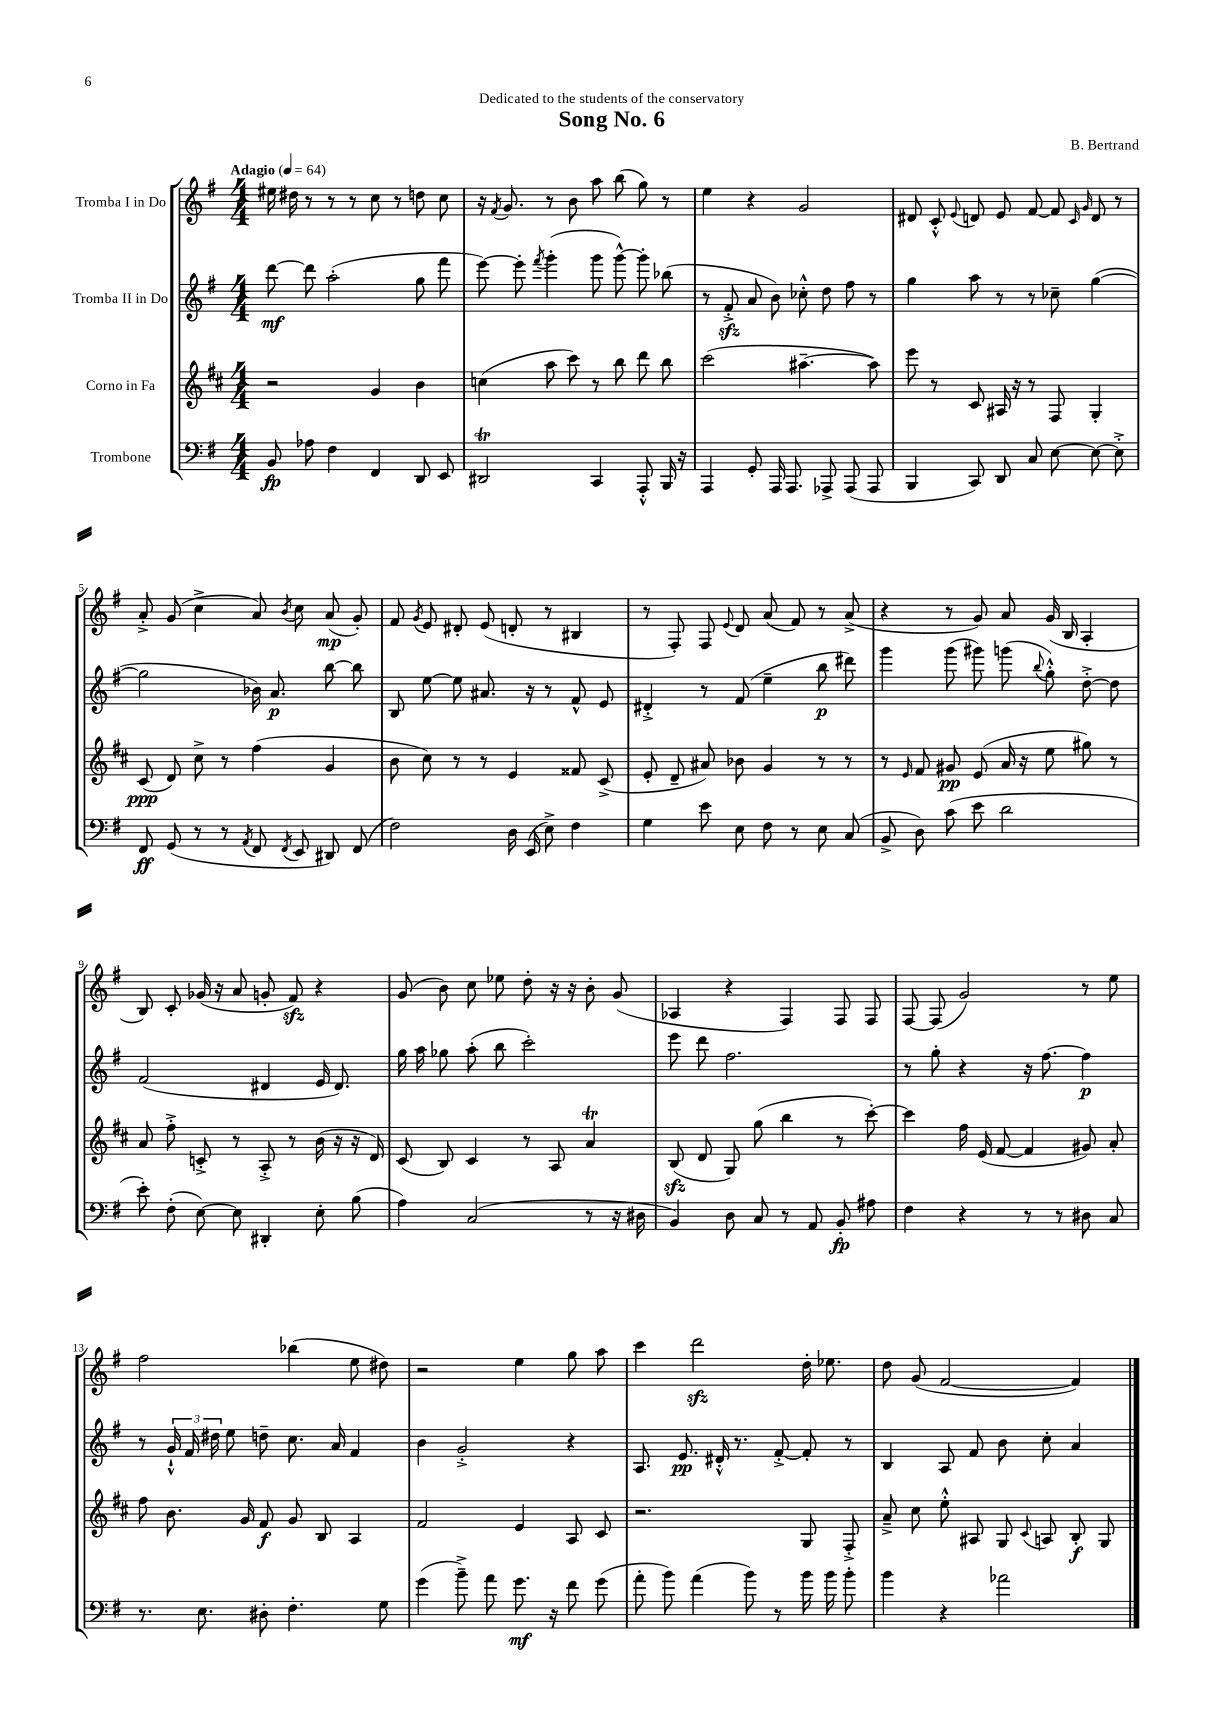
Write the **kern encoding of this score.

**kern	**dynam	**kern	**dynam	**kern	**dynam	**kern	**dynam
*part4	*part4	*part3	*part3	*part2	*part2	*part1	*part1
*staff4	*staff4	*staff3	*staff3	*staff2	*staff2	*staff1	*staff1
*I"Trombone	*	*I"Corno in Fa	*	*I"Tromba II in Do	*	*I"Tromba I in Do	*
*clefF4	*	*clefG2	*	*clefG2	*	*clefG2	*
*k[f#]	*	*k[f#c#]	*	*k[f#]	*	*k[f#]	*
*M4/4	*	*M4/4	*	*M4/4	*	*M4/4	*
*MM64	*	*MM64	*	*MM64	*	*MM64	*
=1	=1	=1	=1	=1	=1	=1	=1
!	!	!	!	!	!	!LO:TX:a:B:t=Adagio	!
8BB/	fp	2r	.	[8ddd\	mf	16ee#X\	.
.	.	.	.	.	.	16dd#X\	.
8A-X\	.	.	.	8ddd\]	.	8r	.
4F#\	.	.	.	(2aa'\	.	8r	.
.	.	.	.	.	.	8r	.
4FF#/	.	4g/	.	.	.	8cc\	.
.	.	.	.	.	.	8r	.
8DD/	.	4b\	.	8gg\	.	8ddn\	.
8EE/	.	.	.	8fff#\	.	8cc\	.
=2	=2	=2	=2	=2	=2	=2	=2
2DD#Xt/	.	(4ccn\	.	[8eee\)	.	16r	.
.	.	.	.	.	.	8qf#/	.
.	.	.	.	.	.	8.g/	.
.	.	.	.	8eee'\]	.	.	.
.	.	.	.	8qfff#/	.	.	.
.	.	8aa\	.	(4ggg'\	.	8r	.
.	.	8ccc#\)	.	.	.	8b\	.
4CC/	.	8r	.	8ggg\	.	8aa\	.
.	.	8bb\	.	[8ggg^^\)	.	(8bb\	.
8AAA'^^/	.	8ddd\	.	8ggg'\]	.	8gg\)	.
16BBB/	.	8bb\	.	(8bb-X\	.	8r	.
16r	.	.	.	.	.	.	.
=3	=3	=3	=3	=3	=3	=3	=3
4AAA/	.	(2ccc#\	.	8r	.	4ee\	.
.	.	.	.	8f#zz'^/	.	.	.
8GG'/	.	.	.	8a/	.	4r	.
16AAA/	.	.	.	8b\)	.	.	.
8.AAA/	.	.	.	.	.	.	.
.	.	[4.aa#X~\	.	8cc-X'^^\	.	2g/	.
8AAA-X^/	.	.	.	8dd\	.	.	.
(8AAA-/	.	.	.	8ff#\	.	.	.
8AAA-/	.	8aa#\])	.	8r	.	.	.
=4	=4	=4	=4	=4	=4	=4	=4
4BBB/	.	8eee\	.	4gg\	.	8d#X/	.
.	.	8r	.	.	.	8c'^^/	.
.	.	.	.	.	.	8qqe/	.
8CC/)	.	8c#/	.	8aa\	.	8dn/	.
8DD/	.	16A#X/	.	8r	.	8e/	.
.	.	16r	.	.	.	.	.
8C/	.	8r	.	8r	.	[8f#/	.
[8E\	.	8F#/	.	8cc-X~\	.	8f#/]	.
.	.	.	.	.	.	16qqc/	.
.	.	.	.	.	.	16qqg/	.
8E\_	.	4G'/	.	([4gg\	.	8d/	.
8E'^\]	.	.	.	.	.	8r	.
!!LO:LB:g=z
=5	=5	=5	=5	=5	=5	=5	=5
8FF#/	ff	(8c#/	ppp	2gg\]	.	8a'^/	.
(8GG/	.	8d/)	.	.	.	(8g/	.
8r	.	8cc#^\	.	.	.	4cc^\	.
8r	.	8r	.	.	.	.	.
8qAA/	.	.	.	.	.	.	.
8FF#/	.	(4ff#\	.	16b-X\)	.	8a/)	.
.	.	.	.	8.a/	p	.	.
8qFF#/	.	.	.	.	.	8qb/	.
8EE/	.	.	.	.	.	8cc\	.
8DD#X/)	.	4g/	.	[8bb\	.	(8a/	mp
(8FF#/	.	.	.	8bb\]	.	8g'/)	.
=6	=6	=6	=6	=6	=6	=6	=6
2F#\)	.	8b\	.	8B/	.	8f#/	.
.	.	.	.	.	.	8qg/	.
.	.	8cc#\)	.	[8ee\	.	8e/	.
.	.	8r	.	8ee\]	.	8d#X'/	.
.	.	8r	.	8.a#X/	.	(8e/	.
16D\	.	4e/	.	.	.	8dn'/	.
(16EE/	.	.	.	16r	.	.	.
8E^\)	.	.	.	8r	.	8r	.
4F#\	.	8f##X/	.	8f#^^/	.	4B#X/	.
.	.	(8c#^/	.	8e/	.	.	.
=7	=7	=7	=7	=7	=7	=7	=7
4G\	.	8e'/	.	4d#X'^/	.	8r	.
.	.	8d~/	.	.	.	8F#'/)	.
8e\	.	8a#X/)	.	8r	.	8F#/	.
.	.	.	.	.	.	8qqe/	.
8E\	.	8b-X\	.	(8f#/	.	8d/	.
8F#\	.	4g/	.	4ee~\	.	(8a/	.
8r	.	.	.	.	.	8f#/)	.
8E\	.	8r	.	8bb\	p	8r	.
(8C/	.	8r	.	8ddd#X\)	.	(8a^/	.
=8	=8	=8	=8	=8	=8	=8	=8
8BB^/	.	8r	.	4ggg\	.	4r	.
.	.	16qqe/	.	.	.	.	.
8D\)	.	8f#/	.	.	.	.	.
(8c\	.	8g#X/	pp	(8ggg\	.	8r	.
8e\	.	(8e/	.	8ggg#X\)	.	8g/)	.
2d\	.	16a/	.	(8gggn\	.	8a/	.
.	.	16r	.	.	.	.	.
.	.	.	.	8qqbb/	.	.	.
.	.	8ee\	.	8gg'^^\)	.	(16g/	.
.	.	.	.	.	.	16B/	.
.	.	8gg#X\)	.	[8dd'^\	.	4A'/	.
.	.	8r	.	8dd\]	.	.	.
!!LO:LB:g=z
=9	=9	=9	=9	=9	=9	=9	=9
8e'\)	.	8a/	.	(2f#/	.	8B/)	.
(8F#'\	.	8ff#'^\	.	.	.	8c'/	.
[8E\)	.	8cn'^/	.	.	.	(16g-X/	.
.	.	.	.	.	.	16r	.
8E\]	.	8r	.	.	.	8a/	.
4DD#X'/	.	8A'^/	.	4d#X/	.	8gn'/	.
.	.	8r	.	.	.	8f#zz/)	.
8E'\	.	(16b\	.	16e/	.	4r	.
.	.	16r	.	8.d#/)	.	.	.
(8B\	.	16r	.	.	.	.	.
.	.	16d/)	.	.	.	.	.
=10	=10	=10	=10	=10	=10	=10	=10
4A\)	.	(8c#/	.	16gg\	.	(8g/	.
.	.	.	.	16aa\	.	.	.
.	.	8B/)	.	8gg-X\	.	8b\)	.
(2C/	.	4c#/	.	(8aa'\	.	8cc\	.
.	.	.	.	8bb\	.	8ee-X\	.
.	.	8r	.	2ccc'\)	.	8dd'\	.
.	.	8A/	.	.	.	16r	.
.	.	.	.	.	.	16r	.
8r	.	4aT/	.	.	.	8b'\	.
16r	.	.	.	.	.	(8g/	.
16D#X\	.	.	.	.	.	.	.
=11	=11	=11	=11	=11	=11	=11	=11
4BB/)	.	(8Bzz/	.	8eee\	.	4A-X/	.
.	.	8d/	.	8ddd\	.	.	.
8D\	.	8G/)	.	2.ff#\	.	4r	.
8C/	.	(8gg\	.	.	.	.	.
8r	.	4bb\	.	.	.	4F#/)	.
8AA/	.	.	.	.	.	.	.
8BB'/	fp	8r	.	.	.	8F#/	.
8A#X\	.	[8ccc#'\)	.	.	.	8F#/	.
=12	=12	=12	=12	=12	=12	=12	=12
4F#\	.	4ccc#\]	.	8r	.	[8F#/	.
.	.	.	.	8gg'\	.	(8F#/]	.
4r	.	16ff#\	.	4r	.	2g/)	.
.	.	(16e/	.	.	.	.	.
.	.	[8f#/	.	.	.	.	.
8r	.	4f#/]	.	16r	.	.	.
.	.	.	.	[8.ff#\	.	.	.
8r	.	.	.	.	.	.	.
8D#X\	.	8g#X/)	.	4ff#\]	p	8r	.
8C/	.	8a'/	.	.	.	8ee\	.
!!LO:LB:g=z
=13	=13	=13	=13	=13	=13	=13	=13
8.r	.	8ff#\	.	8r	.	2ff#\	.
.	.	8.b\	.	24g`^^/	.	.	.
.	.	.	.	24f#/	.	.	.
8.E\	.	.	.	.	.	.	.
.	.	.	.	24dd#X\	.	.	.
.	.	.	.	8ee\	.	.	.
.	.	16g/	.	.	.	.	.
8D#X'\	.	8f#/	f	8ddn~\	.	.	.
4.F#'\	.	8g/	.	8.cc\	.	(4bb-X\	.
.	.	8B/	.	.	.	.	.
.	.	.	.	16a/	.	.	.
.	.	4A/	.	4f#/	.	8ee\	.
8G\	.	.	.	.	.	8dd#X\)	.
=14	=14	=14	=14	=14	=14	=14	=14
(4g\	.	2f#/	.	4b\	.	2r	.
8b~^\)	.	.	.	2g'^/	.	.	.
8a\	.	.	.	.	.	.	.
8.g\	mf	4e/	.	.	.	4ee\	.
16r	.	.	.	.	.	.	.
8f#\	.	8A/	.	4r	.	8gg\	.
(8g\	.	8c#/	.	.	.	8aa\	.
=15	=15	=15	=15	=15	=15	=15	=15
8a'\	.	2.r	.	8.A/	.	4ccc\	.
8b\)	.	.	.	.	.	.	.
.	.	.	.	8.e/	pp	.	.
(4a\	.	.	.	.	.	2dddzz\	.
.	.	.	.	16d#X'^^/	.	.	.
.	.	.	.	8.r	.	.	.
8b\)	.	.	.	.	.	.	.
8r	.	.	.	[8f#'^/	.	.	.
16b\	.	8G/	.	8f#'/]	.	16dd'\	.
16b\	.	.	.	.	.	8.ee-X\	.
8b'\	.	8F#'^/	.	8r	.	.	.
=16	=16	=16	=16	=16	=16	=16	=16
4b\	.	8a~^/	.	4B/	.	8dd\	.
.	.	8cc#\	.	.	.	(8g/	.
4r	.	8ee'^^\	.	8A/	.	[2f#/	.
.	.	8A#X/	.	8f#/	.	.	.
2a-X\	.	8G/	.	8b\	.	.	.
.	.	8qqc#/	.	.	.	.	.
.	.	8An/	.	8cc'\	.	.	.
.	.	8B'/	f	4a/	.	4f#/])	.
.	.	8G/	.	.	.	.	.
==	==	==	==	==	==	==	==
*-	*-	*-	*-	*-	*-	*-	*-
